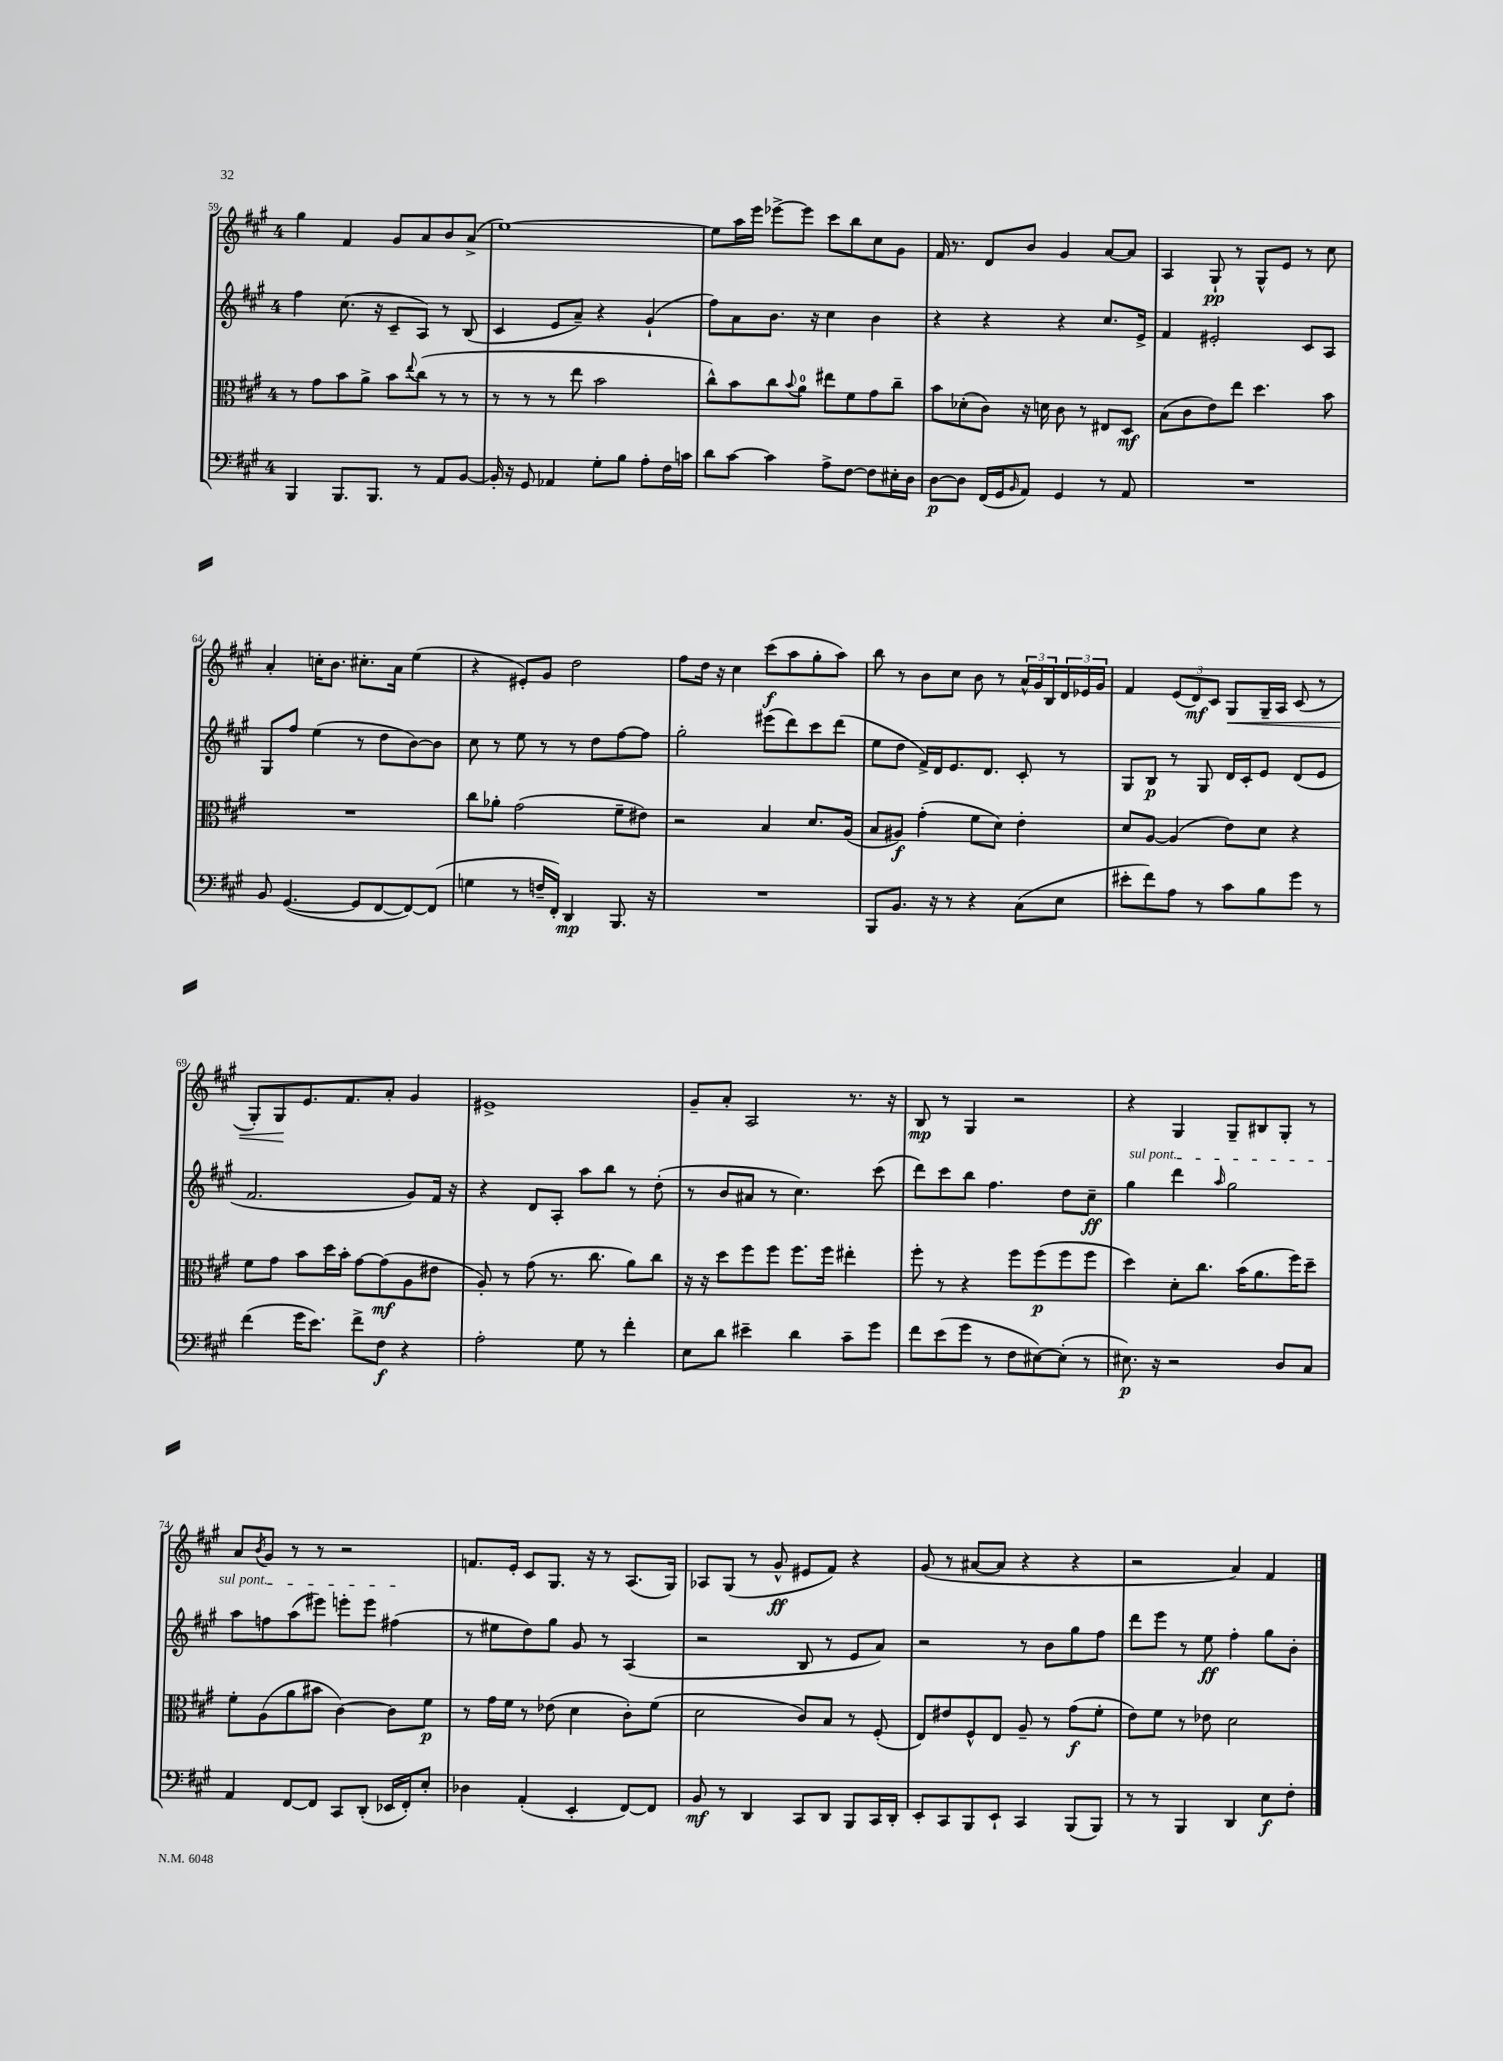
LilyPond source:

<<
\new StaffGroup <<
\new Staff = "s0" {
    \clef treble \key a \major \once \override Staff.TimeSignature.style = #'single-digit \time 4/4
    gis''4 fis'4 gis'8 a'8 b'8 a'8->( |
    e''1~) |
    e''8 a''16 e'''16 ees'''8~-> ees'''8 cis'''8 b''8 cis''8 gis'8 |
    fis'16 r8. d'8 b'8 gis'4 a'8~ a'8 |
    a4 gis8-!\pp r8 gis8-^ e'8 r8 cis''8 |
    a'4-. c''16-. b'8. cis''8.-. a'16 e''4( |
    r4 eis'8-.) gis'8 d''2 |
    fis''8 d''16 r16 cis''4 cis'''8\f( a''8 gis''8-. a''8) |
    b''8 r8 b'8 cis''8 b'8 r8 \tuplet 3/2 { a'16-^ gis'16 b16 } \tuplet 3/2 { d'16 ees'16 gis'16 } |
    fis'4 \tuplet 3/2 { e'8( d'8\mf) cis'8 } gis8\< gis16-- a16 cis'8( r8 |
    gis8-.) gis8\! e'8. fis'8. a'8-. gis'4 |
    eis'1-> |
    gis'8-- a'8-. a2 r8. r16 |
    b8\mp r8 gis4 r2 |
    r4 gis4 gis8-- bis8 gis8-. r8 |
    a'8 \acciaccatura { b'8 } gis'8 r8 r8 r2 |
    f'8. e'16-. cis'8 gis8. r16 r8 a8.( gis16) |
    aes8 gis8( r8 gis'8-^\ff eis'8 fis'8) r4 |
    gis'8( r8 ais'8~ ais'8 r4 r4 |
    r2 a'4) fis'4 \bar "|." |
}
\new Staff = "s1" {
    \clef treble \key a \major \once \override Staff.TimeSignature.style = #'single-digit \time 4/4
    fis''4 cis''8.( r16 cis'8-- a8) r8 b8( |
    cis'4 e'8 a'8--) r4 gis'4-!( |
    fis''8) a'8 b'8. r16 cis''4 b'4 |
    r4 r4 r4 cis''8. e'16-> |
    fis'4 eis'2-. cis'8 a8 |
    gis8 fis''8 e''4( r8 d''8 b'8~) b'8 |
    cis''8 r8 e''8 r8 r8 d''8 fis''8~ fis''8 |
    gis''2-. eis'''8( d'''8) cis'''8 d'''8( |
    e''8 d''8 fis'16->) d'16 e'8. d'8. cis'8-. r8 |
    gis8 b8\p r8 gis8 d'16 cis'16-. e'8 d'8( e'8 |
    fis'2. gis'8) fis'16 r16 |
    r4 d'8 a8-. a''8 b''8 r8 d''8-.( |
    r8 b'8 ais'8 r8 cis''4.) cis'''8( |
    d'''8) cis'''8 b''8 fis''4. d''8 cis''8--\ff |
    \once \override TextSpanner.bound-details.left.text = \markup { \italic "sul pont." } gis''4\startTextSpan d'''4 \grace { a''16 } gis''2 |
    a''8 f''8 a''8( eis'''8) e'''8-. e'''8 fis''4\stopTextSpan( |
    r8 eis''8 d''8) gis''8 gis'8 r8 a4( |
    r2 b8 r8 e'8 a'8) |
    r2 r8 b'8 gis''8 fis''8 |
    d'''8 e'''8 r8 e''8\ff fis''4-. gis''8 b'8-. \bar "|." |
}
\new Staff = "s2" {
    \clef alto \key a \major \once \override Staff.TimeSignature.style = #'single-digit \time 4/4
    r8 gis'8 b'8 a'8-> b'8 \appoggiatura { e''8 } cis''8( r8 r8 |
    r8 r8 r8 e''8 b'2 |
    cis''8-^) b'8 cis''8 \appoggiatura { b'8 } a'8-0 eis''8 fis'8 gis'8 cis''8-- |
    b'8 des'8-.( cis'8) r16 d'16 cis'8 r8 eis8 d8\mf |
    b8( cis'8 e'8) e''8 d''4. b'8 |
    R1 |
    cis''8 aes'8-. gis'2( fis'8-- eis'8) |
    r2 b4 d'8. a16( |
    b8 ais8\f) gis'4-.( fis'8 d'8) e'4-. |
    d'8 a8~ a4( e'8) d'8 r4 |
    fis'8 gis'8 b'8 d''16 b'16-. gis'8~ gis'8\mf( a8 eis'8 |
    a8-.) r8 gis'8( r8. cis''8. a'8) cis''8 |
    r16 r16 d''8 fis''8 fis''8 fis''8. fis''16 eis''4-. |
    fis''8-. r8 r4 fis''8 fis''8\p( fis''8 fis''8 |
    d''4) d'8-. cis''8. b'16( a'8. fis''16) d''8-- |
    fis'8-. a8( a'8 bis'8 cis'4~) cis'8 fis'8\p |
    r8 gis'16 fis'16 r8 ees'8( d'4 cis'8-.) fis'8( |
    d'2 cis'8) b8 r8 fis8-.( |
    e8) eis'8 fis8-^ e8 a8-- r8 gis'8\f( fis'8-. |
    e'8) fis'8 r8 ees'8 d'2 \bar "|." |
}
\new Staff = "s3" {
    \clef bass \key a \major \once \override Staff.TimeSignature.style = #'single-digit \time 4/4
    b,,4 b,,8. b,,8. r8 a,8 b,8~ |
    b,16-. r16 gis,8 aes,4 gis8-. b8 a8-. fis16 c'16 |
    d'8 cis'8~ cis'4 a8-> fis8~ fis8 eis16-. d16 |
    d8~\p d8 fis,16( gis,16 \grace { b,16 } a,8) gis,4 r8 a,8 |
    R1 |
    b,8 gis,4.~( gis,8 fis,8~ fis,8~) fis,8( |
    g4 r8 f16-- fis,16-.) d,4\mp b,,8. r16 |
    R1 |
    b,,8 b,8. r16 r8 r4 cis8( e8 |
    eis'8-. fis'8) a8 r8 cis'8 b8 gis'8 r8 |
    fis'4( gis'16 e'8.) fis'8-> fis8\f r4 |
    a2-. gis8 r8 fis'4-. |
    e8 d'8 eis'4-- d'4 cis'8-- gis'8 |
    fis'8 e'8( gis'8 r8 fis8 eis8~) eis8-.( r8 |
    eis8.\p) r16 r2 d8 cis8 |
    a,4 fis,8~ fis,8 cis,8 d,8-.( ees,16 fis,16-.) e8-. |
    des4 a,4-.( e,4-. fis,8~) fis,8 |
    b,8\mf r8 d,4 cis,8 d,8 b,,8 cis,16 d,16-. |
    e,8-. cis,8 b,,8 e,8-! cis,4 b,,8( b,,8) |
    r8 r8 b,,4 d,4 e8\f fis8-. \bar "|." |
}
>>
>>
\layout { \context { \Score currentBarNumber = #59 } }
